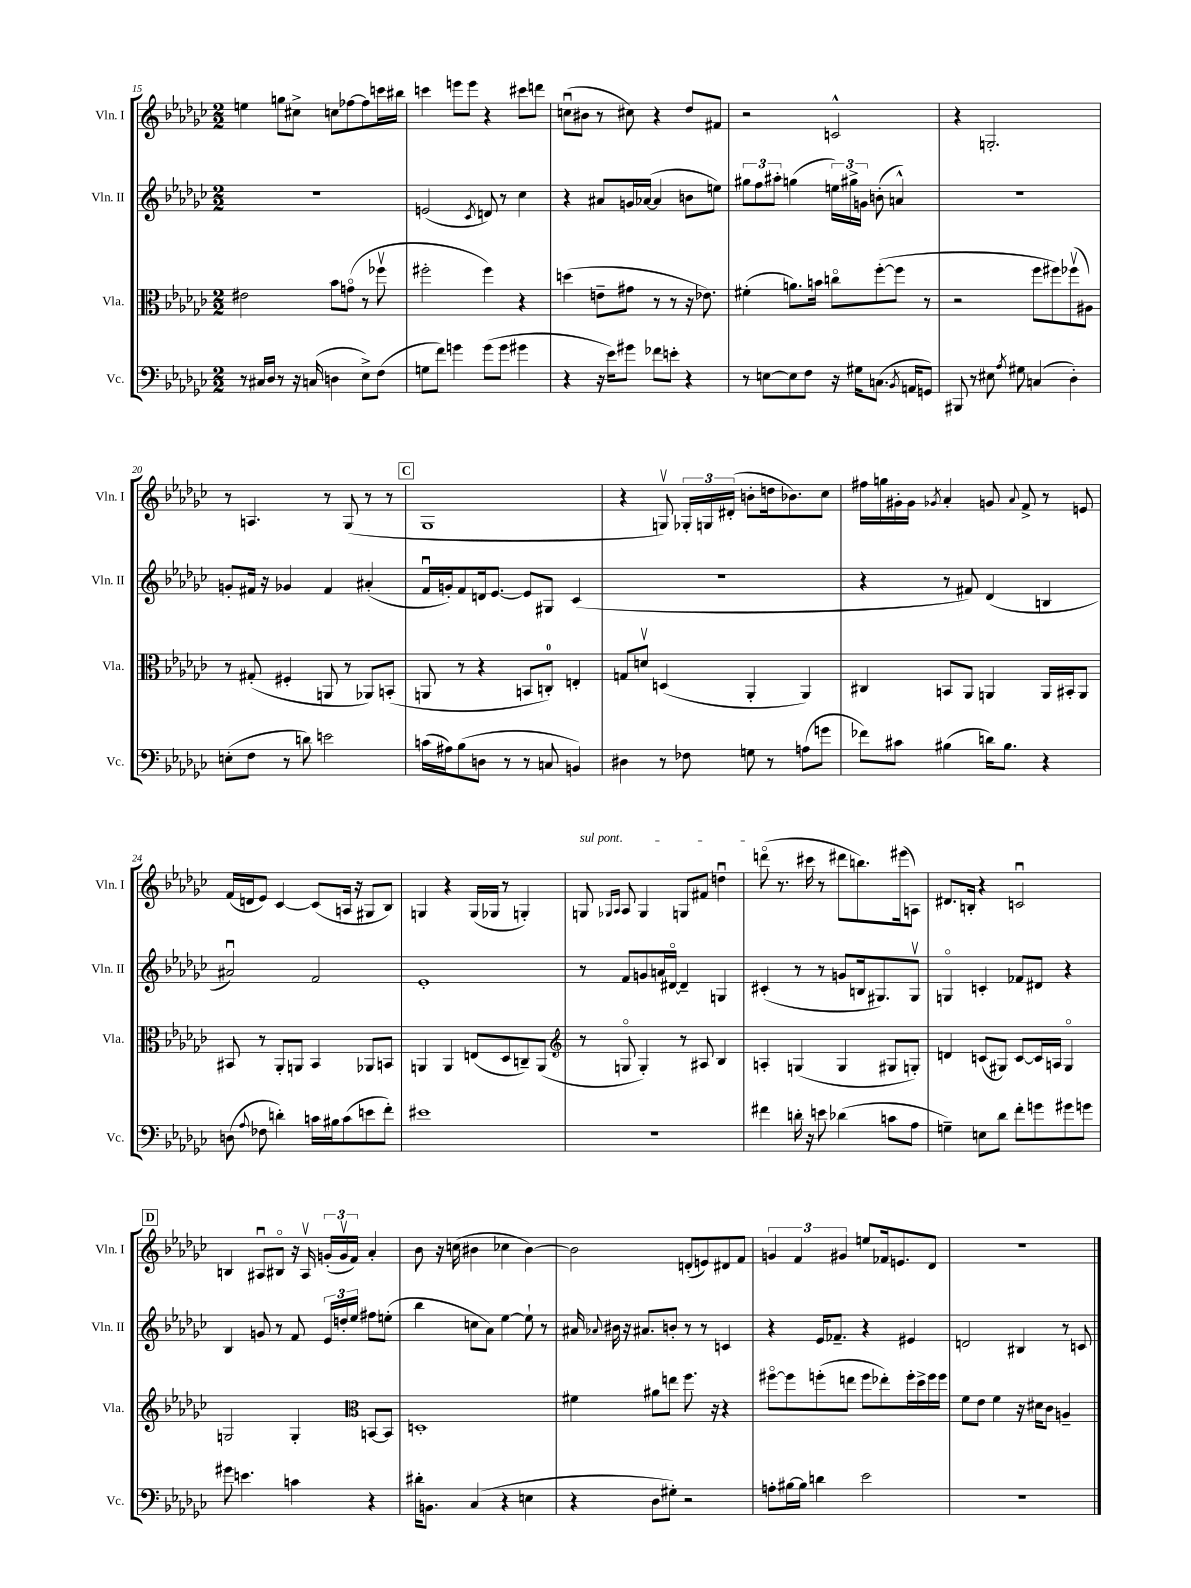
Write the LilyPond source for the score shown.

<<
\new StaffGroup <<
\new Staff = "s0" \with { instrumentName = "Vln. I" shortInstrumentName = "Vln. I" } {
    \clef treble \key ges \major \numericTimeSignature \time 2/2
    \autoBeamOff e''4 g''8[ cis''8]-> c''8[ fes''8~ fes''8 c'''16 bis''16] |
    c'''4 e'''8[ e'''8] r4 cis'''8[ d'''8] |
    c''8[\downbow( bis'8] r8 cis''8) r4 des''8[ fis'8] |
    r2 c'2-^ |
    r4 g2.-. |
    r8 a4. r8 ges8( r8 r8 |
    \mark \markup { \box "C" } ges1 |
    r4 g8\upbow) \tuplet 3/2 { ges16[-. g16 dis'16]-.( } b'8[-. d''16 bes'8.) ces''8] |
    fis''16[ g''16 gis'16-. gis'16] \acciaccatura { ges'8 } aes'4-. g'8 \appoggiatura { aes'8 } f'8-> r8 e'8 |
    f'16[( d'16 ees'8]) ces'4~ ces'8[( a16] r16 gis8[ bes8]) |
    g4 r4 g16[( ges16] r8 g4-.) |
    \once \override TextSpanner.bound-details.left.text = \markup { \italic "sul pont." } g8\startTextSpan \grace { ges16[ aes16] } aes8 ges4 g8[ fis'8] d''4\downbow |
    d'''8\flageolet\stopTextSpan( r8. cis'''16 r8 dis'''8[ b''8.) eis'''16( a8]) |
    dis'8.[ b16]-. r4 c'2\downbow |
    \mark \markup { \box "D" } b4 ais8[\downbow bis8]\flageolet r16 ais16\upbow \tuplet 3/2 { g'16[-.( g'16\upbow f'16]) } aes'4-. |
    bes'8 r16 c''16( bis'4 ces''4 bis'4~) |
    bis'2 d'8[-.( e'8) dis'8 f'8] |
    \tuplet 3/2 { g'4 f'4 gis'4 } e''8[ fes'16 e'8. des'8] |
    R1 \bar "|." |
}
\new Staff = "s1" \with { instrumentName = "Vln. II" shortInstrumentName = "Vln. II" } {
    \clef treble \key ges \major \numericTimeSignature \time 2/2
    \autoBeamOff R1 |
    e'2( \acciaccatura { ces'8 } d'8) r8 ces''4 |
    r4 ais'8[ g'16 aes'16]~( aes'4 b'8[ e''8]) |
    \tuplet 3/2 { gis''8[ f''8 ais''8]-. } g''4( \tuplet 3/2 { e''16[) gis''16-> g'16] } b'8-.( a'4-^) |
    R1 |
    g'8[-. fis'16] r16 ges'4 fis'4 ais'4-.( |
    \mark \markup { \box "C" } f'16[\downbow g'16-.) f'8 d'16 ees'8.]~ ees'8[ gis8] ces'4( |
    R1 |
    r4 r8 fis'8) des'4( b4 |
    ais'2\downbow) f'2 |
    ees'1-. |
    r8 f'8[ g'8 a'16 dis'16]~\flageolet dis'4-- g4 |
    cis'4-.( r8 r8 g'8[ b16 gis8.) gis8]\upbow |
    g4\flageolet c'4-. fes'8[ dis'8] r4 |
    \mark \markup { \box "D" } bes4 g'8 r8 f'8 \tuplet 3/2 { ees'16[ d''16-. ees''16] } fis''8[ e''8]-.( |
    bes''4 c''8[ aes'8]) ees''4~ ees''8-! r8 |
    ais'16 \appoggiatura { aes'8 } bis'16 r16 ais'8.[ b'8]-. r8 r8 c'4 |
    r4 ees'16[ fes'8.]-- r4 eis'4 |
    d'2 bis4 r8 c'8 \bar "|." |
}
\new Staff = "s2" \with { instrumentName = "Vla." shortInstrumentName = "Vla." } {
    \clef alto \key ges \major \numericTimeSignature \time 2/2
    \autoBeamOff eis'2 bes'8[ g'8]\flageolet( r8 fes''8\upbow |
    fis''2-. fis''4) r4 |
    d''4( e'8[-- gis'8] r8 r8 r16 ees'8.) |
    fis'4-.( a'8.[) b'16] c''8[\flageolet f''8~-.( f''8] r8 |
    r2 f''8[ fis''8) fes''8\upbow( ais8]) |
    r8 gis8-.( fis4-. a,8 r8 aes,8[) b,8]-.( |
    \mark \markup { \box "C" } a,8 r8 r4 b,8[ c8]-0-.) e4-. |
    g8[ d'8]\upbow d4( aes,4-. aes,4) |
    cis4 b,8[ aes,8] a,4 a,16[ bis,16-. a,8] |
    bis,8 r8 aes,8[-. a,8] bis,4 aes,8[ b,8] |
    a,4 a,4 e8[( des8 c8--) a,8]( |
    \clef treble r8 g8\flageolet g4-.) r8 ais8 bes4 |
    a4-. g4( g4 gis8[ g8]-.) |
    d'4 c'8[( gis8]) c'8[~ c'16 a16] gis4\flageolet |
    \mark \markup { \box "D" } g2 g4-. \clef alto b,8[~ b,8] |
    d1-. |
    fis'4 ais'8[ e''8] f''8. r16 r4 |
    fis''8[~\flageolet fis''8 f''8-.( e''8] f''8[ ees''8-.) f''16-. des''16-> f''16 f''16] |
    f'8[ ees'8] f'4 r16 dis'16[ ces'8] a4-- \bar "|." |
}
\new Staff = "s3" \with { instrumentName = "Vc." shortInstrumentName = "Vc." } {
    \clef bass \key ges \major \numericTimeSignature \time 2/2
    \autoBeamOff r8 cis16[ des16] r8 r16 c16( d4 ees8[->) f8]( |
    g8[ f'8]) g'4 g'8[( g'8] gis'4 |
    r4 r16 ees'16[) gis'8] fes'8[ e'8]-. r4 |
    r8 e8[~ e8 f8] r16 gis16[ c8.]( \acciaccatura { bes,8 } a,16[ g,8]) |
    bis,,8 r8 eis8 \acciaccatura { aes8 } gis8 c4( des4-.) |
    e8[-.( f8] r8 d'8) e'2 |
    \mark \markup { \box "C" } c'16[( ais16) bes8( d8] r8 r8 c8 b,4) |
    dis4 r8 fes8 g8 r8 a8[( g'8] |
    fes'8[) cis'8] bis4( d'16[) bis8.] r4 |
    d8( \appoggiatura { aes8 } fes8 d'4-.) c'16[ bis16 c'8( e'8 f'8]-.) |
    eis'1 |
    R1 |
    fis'4 d'16-. r16 e'8 des'4( c'8[ aes8] |
    g4--) e8[ des'8] f'8[-. g'8 gis'8 g'8] |
    \mark \markup { \box "D" } gis'8 e'4. c'4 r4 |
    dis'16[-. b,8.] ces4( r4 e4 |
    r4 des8[ gis8]-.) r2 |
    a8[-. bis16~ bis16] d'4 ees'2 |
    r1 \bar "|." |
}
>>
>>
\layout { \context { \Score currentBarNumber = #15 } }
